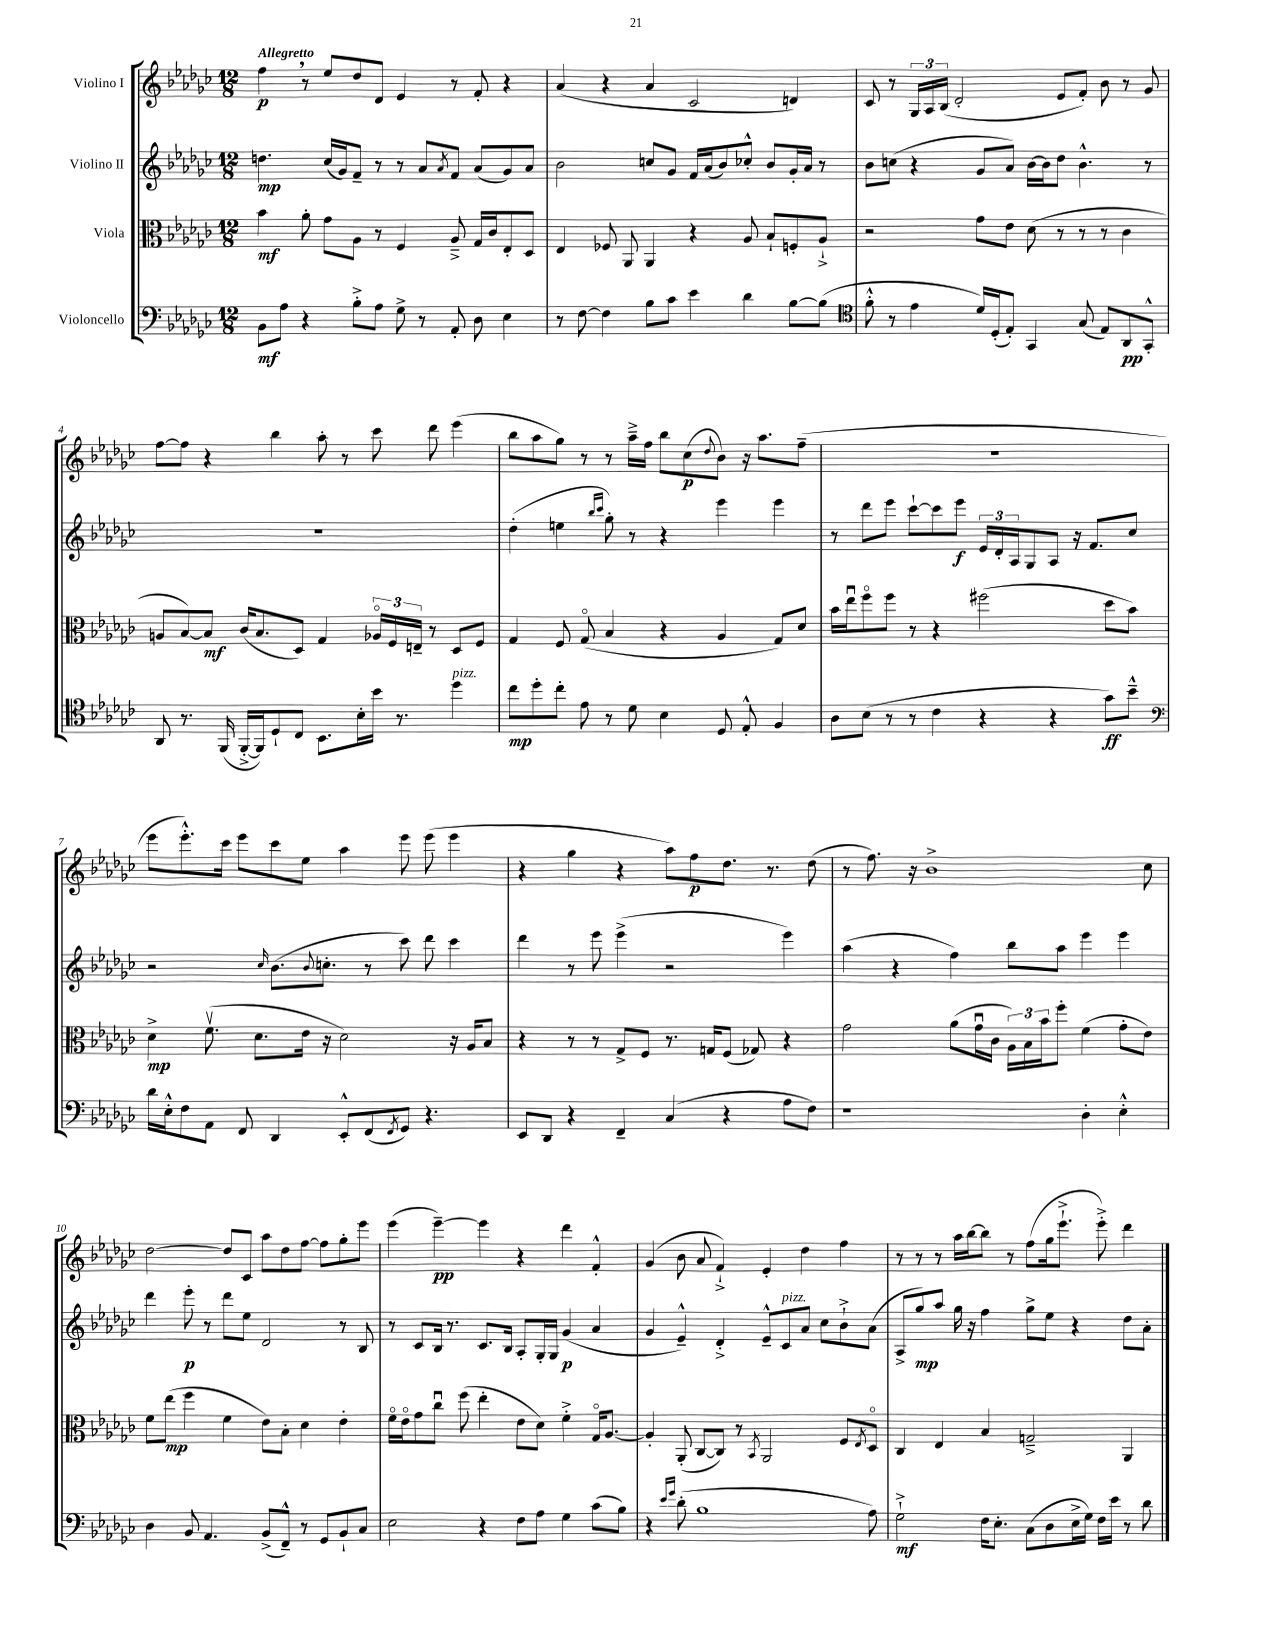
<<
\new StaffGroup <<
\new Staff = "s0" \with { instrumentName = "Violino I" } {
    \clef treble \key ges \major \numericTimeSignature \time 12/8 \tempo "Allegretto"
    f''4\p \breathe r8 ees''8 des''8 des'8 ees'4 r8 f'8-. r4 |
    aes'4( r4 aes'4 ces'2 d'4) |
    ces'8 r8 \tuplet 3/2 { ges16 aes16 bes16( } des'2-. ees'8 f'8-.) bes'8 r8 ges'8 |
    f''8~ f''8 r4 bes''4 aes''8-. r8 ces'''8 des'''8 ees'''4( |
    bes''8 aes''8 ges''8) r8 r8 aes''16---> f''16 bes''8 ces''8\p( \appoggiatura { des''8 } bes'8) r16 aes''8. f''8--( |
    R1. |
    ees'''8 ees'''8.-.-^) ces'''16 ees'''8 ces'''8 ees''8 aes''4 ees'''8 ees'''8( ees'''4 |
    r4 ges''4 r4 aes''8) f''8\p des''8. r8. des''8( |
    r8 f''8.) r16 bes'1-> ces''8 |
    des''2~ des''8 ces'8 aes''8 des''8 f''8~ f''8 ges''8-. ees'''8 |
    ees'''4( ees'''4~--\pp) ees'''4 r4 des'''4 f'4-.-^ |
    ges'4( bes'8 aes'8 f'4-!->) ees'4-. des''4 f''4 |
    r8 r8 r8 aes''16 bes''16~ bes''8 r8 f''8( ges''16 ees'''8.-!-> ees'''8-.->) des'''4 \bar "|." |
}
\new Staff = "s1" \with { instrumentName = "Violino II" } {
    \clef treble \key ges \major \numericTimeSignature \time 12/8
    d''4.\mp ces''16( ges'16) f'8-- r8 r8 aes'8 \acciaccatura { aes'8 } f'8 aes'8( ges'8) aes'8 |
    bes'2 c''8 ges'8 f'16 aes'16( bes'8) ces''8-.-^ bes'8 ges'16-. aes'16 r8 |
    bes'8 c''8( r4 ges'8 aes'8) bes'16~ bes'16 des''8 bes'4.-^ r8 |
    R1. |
    des''4-.( e''4 \grace { bes''16 ces'''16 } ges''8-.) r8 r4 ees'''4 ees'''4 |
    r8 des'''8 ees'''8 ces'''8~-! ces'''8 ees'''8\f \tuplet 3/2 { ees'16 des'16-. aes16 } ges8 aes8 r16 f'8. ces''8 |
    r2 \grace { ces''16 } bes'8.( \appoggiatura { bes'8 } c''8.-. r8 ces'''8) des'''8 ces'''4 |
    des'''4 r8 ees'''8 ees'''4->( r2 ees'''4) |
    aes''4( r4 f''4) bes''8 aes''8 ees'''4 ees'''4 |
    des'''4 ees'''8-.\p r8 des'''8 ees''8 des'2 r8 bes8 |
    r8 ces'8 bes16 r8. ces'8. bes16 aes8-. ges16-. ges16 ges'4\p( aes'4 |
    ges'4 ees'4---^) des'4-.-> ees'8---^ ces'8^\markup { \italic "pizz." } aes'8 ces''8 bes'8-!-> aes'8( |
    aes8-> ges''8\mp) aes''8 ges''16 r16 f''4 ges''8-> ees''8 r4 des''8 aes'8-. \bar "|." |
}
\new Staff = "s2" \with { instrumentName = "Viola" } {
    \clef alto \key ges \major \numericTimeSignature \time 12/8
    bes'4\mf aes'8-. ges'8 aes8 r8 f4 aes8---> ges16 ces'16 ees8-. des8 |
    ees4 fes8 aes,8 aes,4 r4 aes8 bes8-! f8-. aes8-!-> |
    r2 ges'8 ees'8 des'8( r8 r8 r8 ces'4 |
    a8 bes8~) bes8\mf ces'16( bes8. des8) ges4 \tuplet 3/2 { aes16\flageolet f16 e16-- } r8 des8 f8 |
    ges4 f8 ges8\flageolet( bes4 r4 aes4 ges8) des'8 |
    bes'16 ees''16\downbow f''8\flageolet f''8 r8 r4 fis''2( des''8 bes'8) |
    des'4->\mp f'8.\upbow( des'8. ees'16 r16 des'2) r16 aes16 bes8 |
    r4 r8 r8 ges8-> f8 r8. g16 f8( ges8) r4 |
    ges'2 aes'8( ges'16\downbow ces'16 \tuplet 3/2 { aes16) bes16 bes'16 } f''8-. f'4( ges'8-. ees'8) |
    f'8 ees''8\mp( f''4 f'4 ees'8) bes8-. des'4 ees'4-. |
    f'16\flageolet ees'16\flageolet ges'8 ces''8\downbow f''8( ees''4-. ees'8 des'8) f'4-.-> ges16\flageolet aes8.~ |
    aes4-. aes,8-.( ces8~ ces8) r8 \acciaccatura { bes,8 } aes,2 f8 \acciaccatura { ees8 } des8\flageolet |
    ces4 ees4 bes4 g2---> aes,4 \bar "|." |
}
\new Staff = "s3" \with { instrumentName = "Violoncello" } {
    \clef bass \key ges \major \numericTimeSignature \time 12/8
    bes,8\mf aes8 r4 bes8-.-> aes8 ges8-> r8 aes,8-. des8 ees4 |
    r8 f8~ f4 bes8 ces'8 ees'4 des'4 bes8~ bes8( |
    \clef tenor f'8-.-^ r8 ees'4 des'16) des16-.( ees8-.) ges,4 ges8( ees8) aes,8\pp ges,8-.-^ |
    aes,8 r8. f,16( f,16~-.-> f,16) des8-! ces8 bes,8. bes16-. bes'16 r8. des''4^\markup { \italic "pizz." } |
    ces''8\mp des''8-. ces''8-. ees'8 r8 des'8 bes4 des8 ees8-.-^ f4 |
    aes8 bes8( r8 r8 ces'4 r4 r4 ges'8\ff) bes'8---^ |
    \clef bass des'16 ees16-.-^ f8 aes,8 f,8 des,4 ees,8-.-^ f,8( \acciaccatura { f,8 } ges,8) r4. |
    ees,8 des,8 r4 f,4-- ces4( r4 aes8 f8) |
    r1 des4-. ees4-.-^ |
    des4 bes,8 aes,4. bes,8->( f,8---^) r8 ges,8 bes,8-! ces8 |
    ees2 r4 f8 aes8 ges4 ces'8( bes8) |
    r4 \grace { ees'16 ges'16 } des'8-.( bes1 aes8) |
    ges2-!->\mf f16 ees8.-. ces8( des8 ees16-> ges16) f16 ees'16 r8 des'8 \bar "|." |
}
>>
>>
